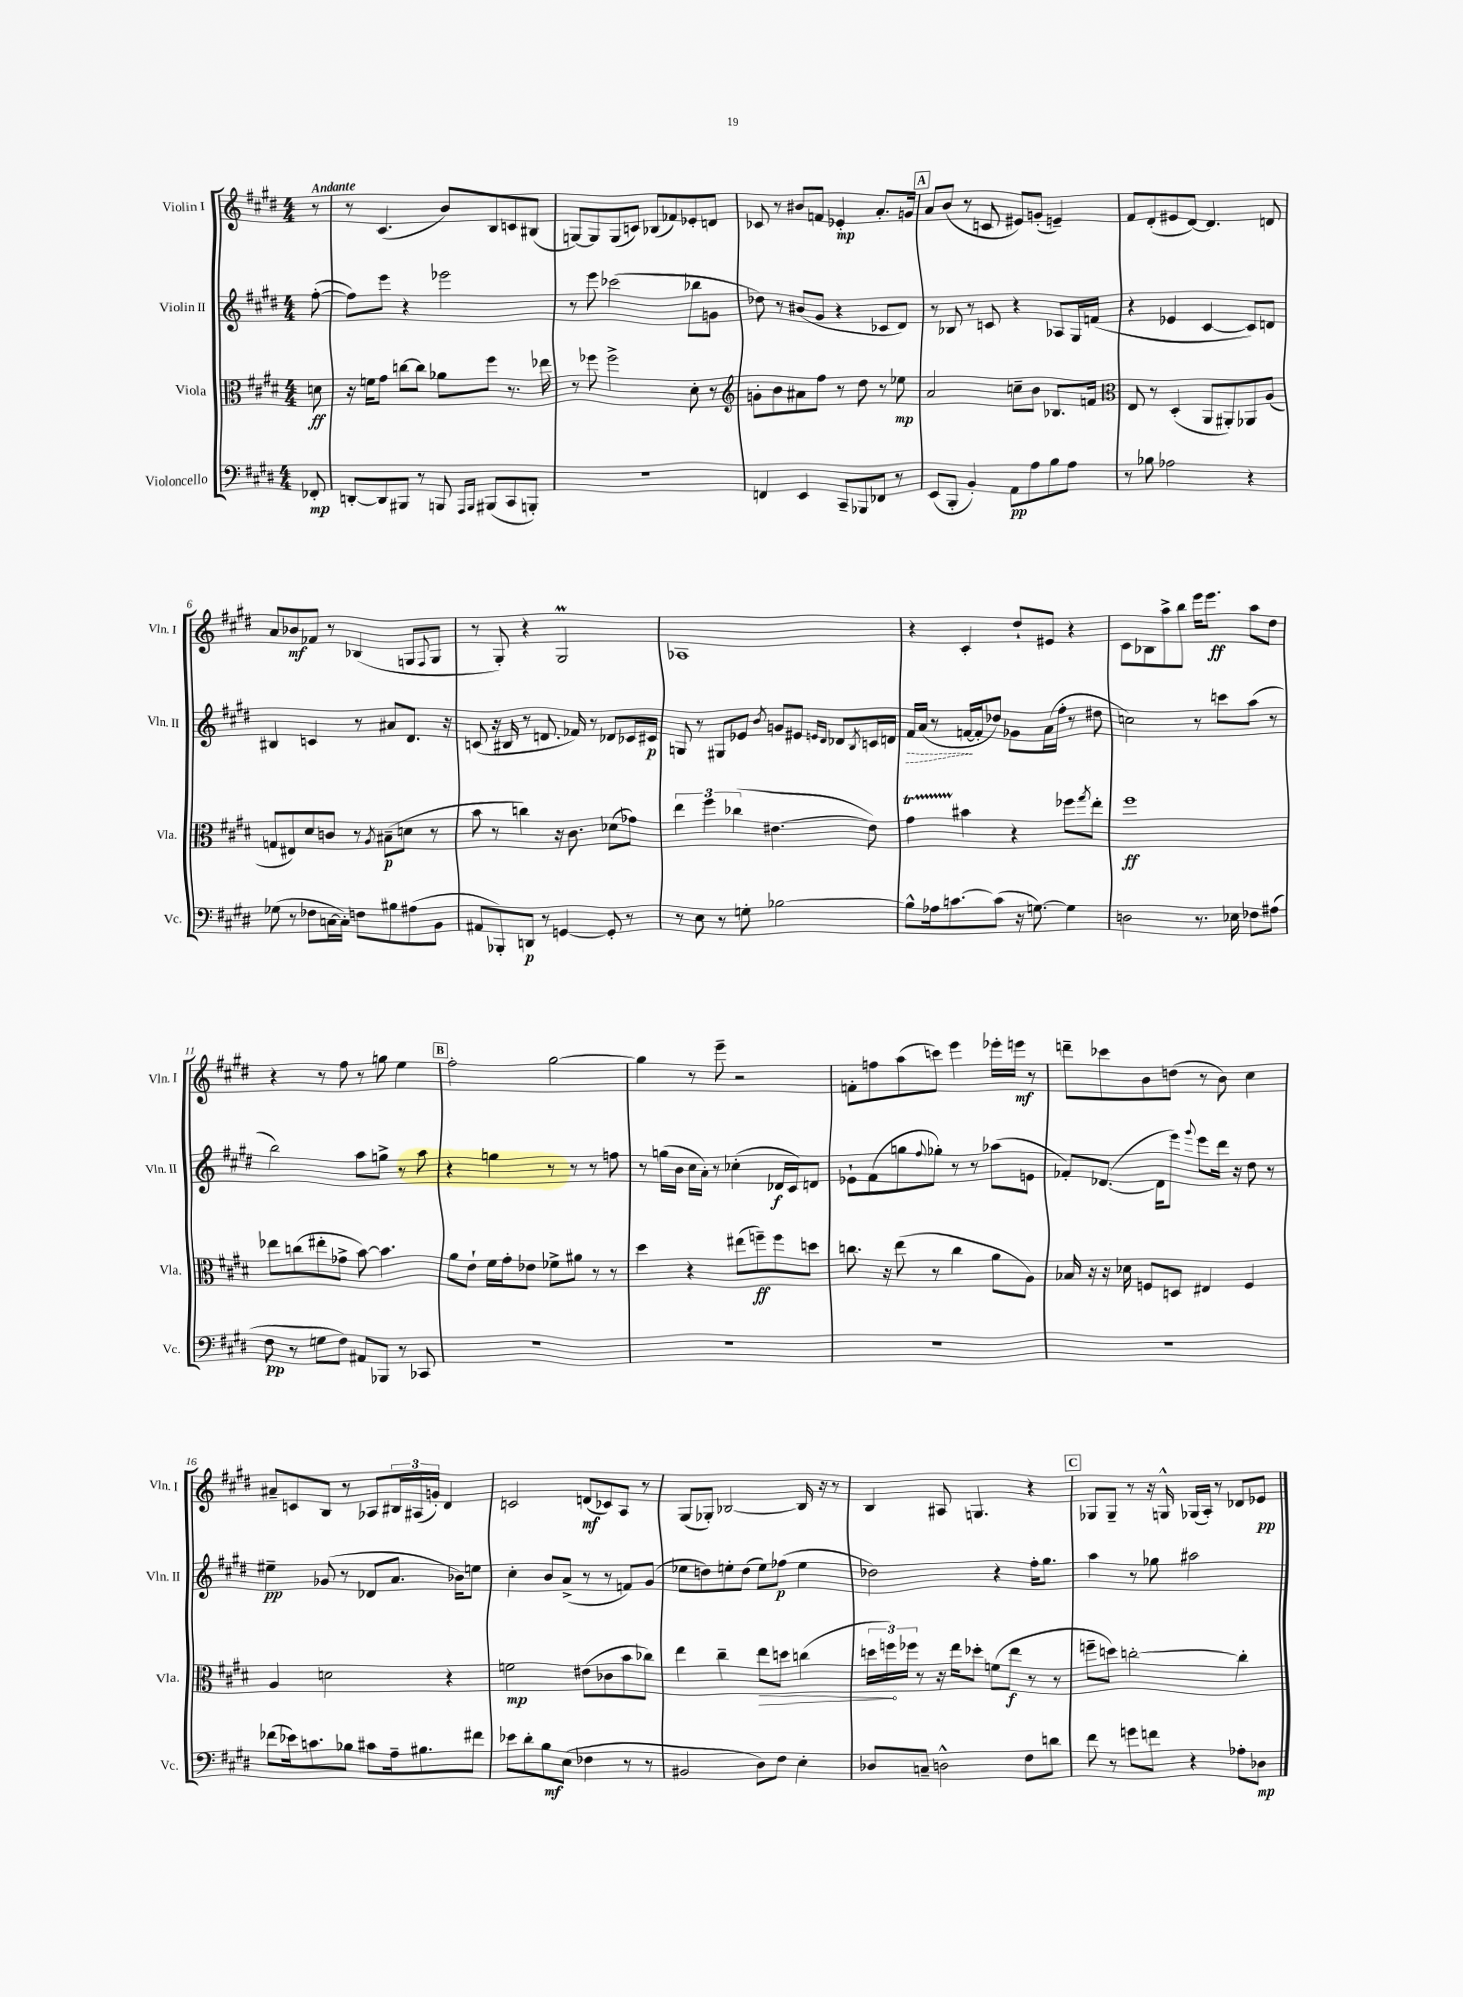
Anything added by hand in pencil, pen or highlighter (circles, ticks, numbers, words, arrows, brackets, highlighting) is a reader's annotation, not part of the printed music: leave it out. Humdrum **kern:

**kern	**kern	**kern	**kern
*staff4	*staff3	*staff2	*staff1
*clefF4	*clefC3	*clefG2	*clefG2
*k[f#c#g#d#]	*k[f#c#g#d#]	*k[f#c#g#d#]	*k[f#c#g#d#]
*M4/4	*M4/4	*M4/4	*M4/4
8FF-'	8d	([8ff#'	8r
=	=	=	=
[8DD'	16r	8ff#])	8r
.	16f	.	.
8DD]	8g#	8eee	(4.c#
8BBB#	[8cc	4r	.
8r	8cc]	.	.
8BBB	8a-	2eee-	8b)
16qqAAA	.	.	.
16qqBBB	.	.	.
(8BBB#	8ff#	.	8B
8CC#	8.r	.	8c
8BBB')	.	.	(8B#
.	16ee-	.	.
=	=	=	=
1r	8r	8r	[8G)
.	8ff-	8eee	8G]
.	2ff-^	(2ccc-	(8G
.	.	.	8c)
.	.	.	(8B-
.	.	.	8f-)
.	8d#'	8bb-	8e-'
.	8r	8g	8d
=	=	=	=
*	*clefG2	*	*
4FF	8g'	8dd-)	8c-
.	8b	8r	8r
4EE	8a#	(8b#	8b#
.	8ff#	8g#	8f
8CC#~	8r	4r	4e-'
8BBB-	8dd#	.	.
8FF-	8r	8c-	8.a'
8r	8ee-	8d#)	.
.	.	.	16g
=	=	=	=
(8EE	2a	8r	8a
8BBB'	.	8B-	(8b
4BB')	.	8r	8r
.	.	8c	8c
8AA	8cc~	4r	8e#)
8A	8b	.	(8g'
8B	8.B-	8A-	4e~)
8A	.	16G#	.
.	16f	(16f	.
=	=	=	=
*	*clefC3	*	*
8r	8E	4r	8f#
8B-	8r	.	(8d#'
2A-	(4D#'	4e-	8e#
.	.	.	[8d#)
.	8AA	[4c#	4.d#]
.	8AA#')	.	.
4r	8AA-	8c#])	.
.	(8A	8d	8d
=	=	=	=
(8G-	8G	4B#	8a
8r	8E#)	.	8b-
8F-	8d#	4c	8f-
[16C	8c	.	8r
16C'])	.	.	.
8F	8r	8r	(4B-
.	8qA	.	.
8B#	(8B#~	8a#	.
(8A#	8d	8.d#	8G
.	.	.	8qqF#
8BB	8r	.	8G
.	.	16r	.
=	=	=	=
8AA#	8b	(8c	8r
8BBB-')	8r	16r	8G#')
.	.	16B#	.
8DD	4cc)	8r	4r
8r	.	8.d	.
[4GG	16r	.	2G#
.	8.c#	16f-)	.
.	.	8r	.
8GG']	(8d-	8d-	.
8r	8g-)	16c-	.
.	.	16c#	.
=	=	=	=
8r	6ee	8G	1A-
8E	.	8r	.
.	6ff#	.	.
8r	.	8G#	.
.	(6cc-	.	.
8G'	.	8e-	.
.	.	8qb	.
[2B-	[4.e#	8g	.
.	.	8e#	.
.	.	16qqe	.
.	.	16qqd#	.
.	.	8d-	.
.	.	8qB	.
.	8e#])	16c	.
.	.	16d	.
=	=	=	=
8B-^^]	4g#	16f#	4r
.	.	(16a	.
16A-	.	8r	.
[8.c	.	.	.
.	4b#	[16f	4c#'
.	.	16f']	.
(8c]	.	8dd-)	.
16r	4r	8g-	8dd#`
[8.G)	.	.	.
.	.	(16a	8e#
.	.	16ff#'	.
4G]	8ff-	8r	4r
.	8qgg#	.	.
.	8ee'	8dd#	.
=	=	=	=
2D	1ff#	2cc)	8c#
.	.	.	8B-
.	.	.	8aa^
.	.	.	8bb
8.r	.	8r	16eee
.	.	.	8.eee
.	.	8ccc	.
16E-	.	.	.
8F-	.	(8aa	8aa
(8A#	.	8r	8dd#
=	=	=	=
8F#	8ee-	2bb)	4r
8r	(8cc	.	.
8G	8ee#'	.	8r
8F#)	8g-^	.	8ff#
8AA#	[8b)	8aa	8r
8BBB-	4.b]	8gg^	8gg
8r	.	8r	4ee
8CC-	.	8aa	.
=	=	=	=
1r	8a	4r	2ff#'
.	8e`	.	.
.	16f#	4gg	.
.	16g#'	.	.
.	8e-	.	.
.	8f-^	8r	[2gg#
.	8a#	8r	.
.	8r	8r	.
.	8r	8ff	.
=	=	=	=
1r	4dd#	8r	4gg#]
.	.	(16gg	.
.	.	16b	.
.	4r	16cc#	8r
.	.	16a')	.
.	.	8r	8eee~
.	(8ee#	(4cc-'	2r
.	8ff~)	.	.
.	8ff	16d-	.
.	.	16c#)	.
.	8dd	8d	.
=	=	=	=
1r	8.cc	8e-`	8f'
.	.	(8f#	8ff
.	16r	.	.
.	(8ee	8gg	(8aa
.	.	8qqff#	.
.	8r	8gg-')	8ccc)
.	4cc	8r	4eee
.	.	8r	.
.	8a	(8aa-	16eee-'
.	.	.	16eee
.	8A)	8e	8r
=	=	=	=
1r	16B-	8f-')	8ddd~
.	16r	.	.
.	16r	([8.d-	8ccc-
.	16d-	.	.
.	8F	.	8b
.	.	16d-]	.
.	8D	8eee)	(8dd
.	.	8qqggg#	.
.	4E#	8eee	8r
.	.	16ddd#	8b)
.	.	16r	.
.	4F	8dd#	4cc#
.	.	8r	.
=	=	=	=
(8f-	4A	4ee#~	8a#~
16e-)	.	.	8c
8.c	.	.	.
.	2d	(8g-	8B
8B-	.	8r	8r
8c#	.	8d-	8A-
16A~	.	8.a	24B#
.	.	.	(24A#
8.B#	.	.	.
.	.	.	24g')
.	4r	.	4d#
.	.	16b-)	.
8f#	.	8ee	.
=	=	=	=
8e-	2f	4cc#'	2c
8d#'	.	.	.
8B	.	8b	.
(8E	.	(8a^	.
4F-	(8e#	8r	(8d
.	8c-	8r	8c-)
8r	8b	8f)	8A
8r	8cc-)	(8g#	8r
=	=	=	=
2BB#	4ee	8ee-	(8G#
.	.	8dd)	8G-')
.	4cc#~	8ee'	[2B-
.	.	(8dd	.
8D#)	8ee	8ee)	.
8F#	8dd	(8ff-	.
4E'	(4cc	4ee	16B-]
.	.	.	16r
.	.	.	8r
=	=	=	=
8D-	24dd	2dd-)	4B
.	24ff)	.	.
.	24ff-	.	.
8C~	8r	.	.
2D^^	16r	.	8A#
.	16ee	.	.
.	8dd-'	.	4.G
.	(8f	4r	.
.	8ee	.	.
8F#	8r	16ff#'	4r
.	.	8.gg#	.
8d	8r	.	.
=	=	=	=
8f#	8ff~	4aa	8G-
8r	8dd)	.	8G-~
8g	[2cc'	8r	8r
8f	.	8gg-	16r
.	.	.	16G^^
4r	.	2aa#	(16G-
.	.	.	16A')
.	.	.	8r
8A-'	4cc']	.	8d-
8D-	.	.	8e-
==	==	==	==
*-	*-	*-	*-
